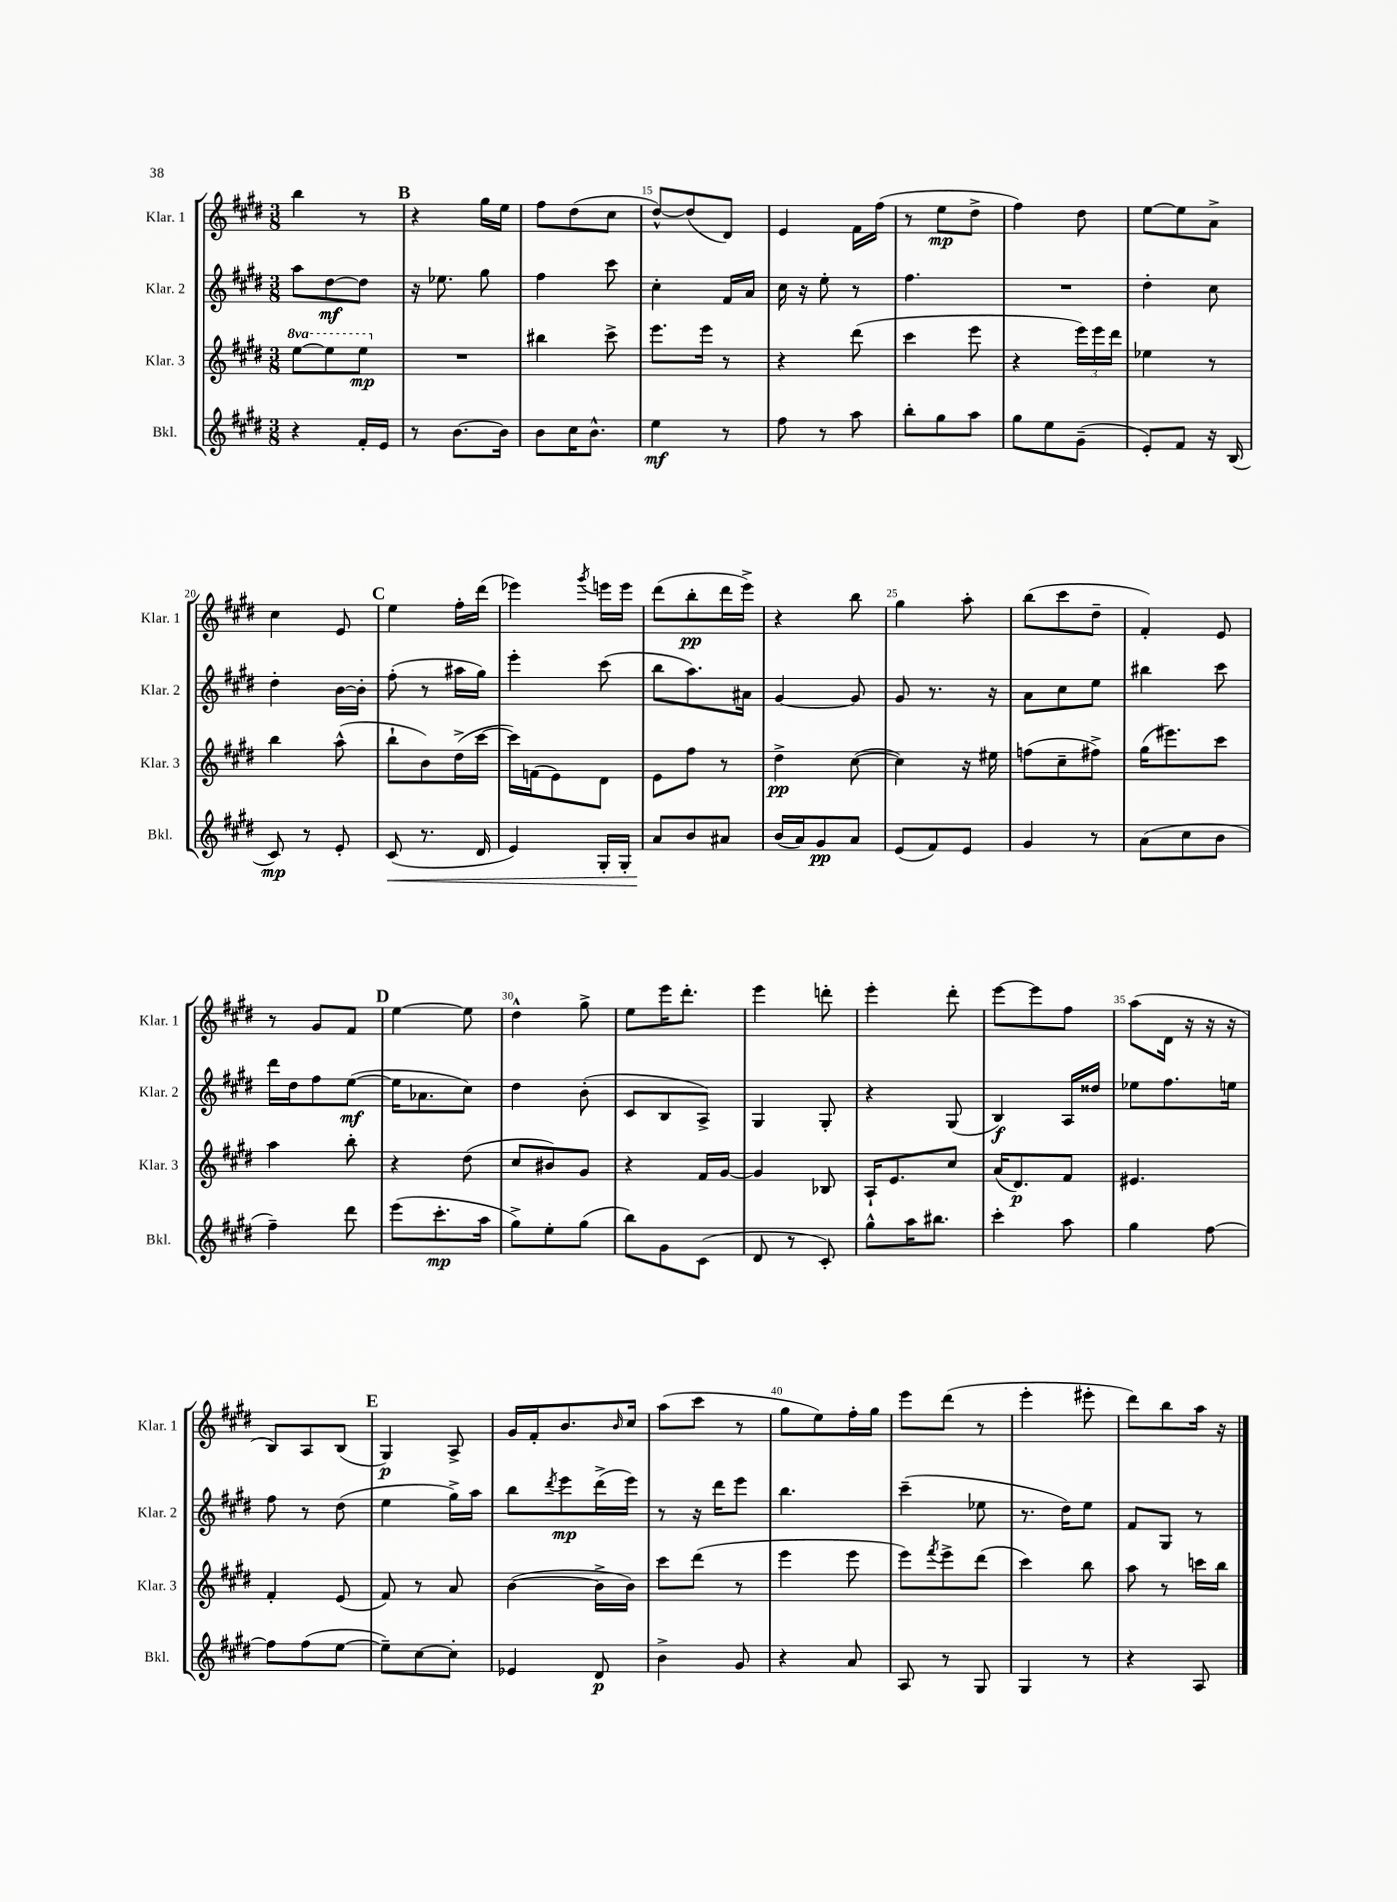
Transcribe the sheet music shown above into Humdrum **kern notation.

**kern	**dynam	**kern	**dynam	**kern	**dynam	**kern	**dynam
*part4	*part4	*part3	*part3	*part2	*part2	*part1	*part1
*staff4	*staff4	*staff3	*staff3	*staff2	*staff2	*staff1	*staff1
*I"Bkl.	*	*I"Klar. 3	*	*I"Klar. 2	*	*I"Klar. 1	*
*I'Bkl.	*	*I'Klar. 3	*	*I'Klar. 2	*	*I'Klar. 1	*
*clefG2	*	*clefG2	*	*clefG2	*	*clefG2	*
*k[f#c#g#d#]	*	*k[f#c#g#d#]	*	*k[f#c#g#d#]	*	*k[f#c#g#d#]	*
*M3/8	*	*M3/8	*	*M3/8	*	*M3/8	*
*	*	*8va	*	*	*	*	*
=12	=12	=12	=12	=12	=12	=12	=12
4r	.	[8eee\L	.	8aa\L	.	4bb\	.
.	.	8eee\]	.	[8dd#\	mf	.	.
16f#'/LL	.	8eee\J	mp	8dd#\J]	.	8r	.
16e/JJ	.	.	.	.	.	.	.
!!LO:REH:place=s1:t=B
=13	=13	=13	=13	=13	=13	=13	=13
*	*	*X8va	*	*	*	*	*
8r	.	4.r	.	16r	.	4r	.
.	.	.	.	8.ee-X\	.	.	.
[8.b\L	.	.	.	.	.	.	.
.	.	.	.	8gg#\	.	16gg#\LL	.
16b\Jk]	.	.	.	.	.	16ee\JJ	.
=14	=14	=14	=14	=14	=14	=14	=14
8b\L	.	4bb#X\	.	4ff#\	.	8ff#\L	.
16cc#\K	.	.	.	.	.	(8dd#\	.
8.b^^\J	.	.	.	.	.	.	.
.	.	8ccc#^\	.	8ccc#\	.	8cc#\J	.
=15	=15	=15	=15	=15	=15	=15	=15
4ee\	mf	8.eee\L	.	4cc#'\	.	[8dd#^^/L)	.
.	.	.	.	.	.	(8dd#/]	.
.	.	16eee\Jk	.	.	.	.	.
8r	.	8r	.	16f#/LL	.	8d#/J)	.
.	.	.	.	16a/JJ	.	.	.
=16	=16	=16	=16	=16	=16	=16	=16
8ff#\	.	4r	.	16cc#\	.	4e/	.
.	.	.	.	16r	.	.	.
8r	.	.	.	8ee'\	.	.	.
8aa\	.	(8ddd#\	.	8r	.	16f#\LL	.
.	.	.	.	.	.	(16ff#\JJ	.
=17	=17	=17	=17	=17	=17	=17	=17
8bb'\L	.	4ccc#\	.	4.ff#\	.	8r	.
8gg#\	.	.	.	.	.	8ee\L	mp
8aa\J	.	8eee\	.	.	.	8dd#^\J	.
=18	=18	=18	=18	=18	=18	=18	=18
8gg#\L	.	4r	.	4.r	.	4ff#\)	.
8ee\	.	.	.	.	.	.	.
(8g#~\J	.	24eee\LL)	.	.	.	8dd#\	.
.	.	24eee\	.	.	.	.	.
.	.	24ddd#\JJ	.	.	.	.	.
=19	=19	=19	=19	=19	=19	=19	=19
8e'/L)	.	4ee-X\	.	4dd#'\	.	[8ee\L	.
8f#/J	.	.	.	.	.	8ee\]	.
16r	.	8r	.	8cc#\	.	8a^\J	.
(16B/	.	.	.	.	.	.	.
!!LO:LB:g=z
=20	=20	=20	=20	=20	=20	=20	=20
8c#/)	mp	4bb\	.	4dd#'\	.	4cc#\	.
8r	.	.	.	.	.	.	.
8e'/	.	(8aa^^\	.	[16b\LL	.	8e/	.
.	.	.	.	16b'\JJ]	.	.	.
!!LO:REH:place=s1:t=C
=21	=21	=21	=21	=21	=21	=21	=21
!	!LO:HP:b	!	!	!	!	!	!
(8c#/	<	8bb`\L	.	(8ff#'\	.	4ee\	.
8.r	.	8b\)	.	8r	.	.	.
.	.	(16dd#^\L	.	16aa#X\LL	.	16ff#'\LL	.
16d#/	.	[16ccc#\JJ	.	16gg#\JJ)	.	(16ddd#\JJ	.
=22	=22	=22	=22	=22	=22	=22	=22
4e/)	.	16ccc#\LL])	.	4eee'\	.	4eee-X\)	.
.	.	(16fn\J	.	.	.	.	.
.	.	8e\)	.	.	.	.	.
.	.	.	.	.	.	8qggg#/	.
16G#'/LL	.	8d#\J	.	(8ccc#\	.	16eeen\LL	.
16G#'/JJ	.	.	.	.	.	16eee\JJ	.
=23	=23	=23	=23	=23	=23	=23	=23
8a/L	.	8e\L	.	8bb\L	.	(8ddd#\L	.
8b/	[	8ff#\J	.	8.aa\)	.	8bb'\	pp
8a#X/J	.	8r	.	.	.	16ddd#\L	.
.	.	.	.	16a#X\Jk	.	16eee^\JJ)	.
=24	=24	=24	=24	=24	=24	=24	=24
(16b/LL	.	4dd#^\	pp	[4g#/	.	4r	.
16a/J)	.	.	.	.	.	.	.
8g#/	pp	.	.	.	.	.	.
8a/J	.	([8cc#\	.	8g#/]	.	8bb\	.
=25	=25	=25	=25	=25	=25	=25	=25
(8e/L	.	4cc#\])	.	8g#/	.	4gg#\	.
8f#/)	.	.	.	8.r	.	.	.
8e/J	.	16r	.	.	.	8aa'\	.
.	.	16ee#X\	.	16r	.	.	.
=26	=26	=26	=26	=26	=26	=26	=26
4g#/	.	(8ffn\L	.	8a\L	.	(8bb\L	.
.	.	8cc#~\	.	8cc#\	.	8ccc#\	.
8r	.	8ff#X^\J)	.	8ee\J	.	8dd#~\J	.
=27	=27	=27	=27	=27	=27	=27	=27
(8a\L	.	(16gg#\KL	.	4bb#X\	.	4f#'/)	.
.	.	8.eee#X\)	.	.	.	.	.
8cc#\	.	.	.	.	.	.	.
8b\J	.	8ccc#\J	.	8ccc#\	.	8e/	.
!!LO:LB:g=z
=28	=28	=28	=28	=28	=28	=28	=28
4ff#~\)	.	4aa\	.	16ddd#\LL	.	8r	.
.	.	.	.	16dd#\J	.	.	.
.	.	.	.	8ff#\	.	8g#/L	.
8ddd#\	.	8bb'\	.	([8ee\J	mf	8f#/J	.
!!LO:REH:place=s1:t=D
=29	=29	=29	=29	=29	=29	=29	=29
(8eee\L	.	4r	.	16ee\KL]	.	[4ee\	.
.	.	.	.	8.a-X\	.	.	.
8.ccc#'\	mp	.	.	.	.	.	.
.	.	(8dd#\	.	8cc#\J)	.	8ee\]	.
16aa\Jk	.	.	.	.	.	.	.
=30	=30	=30	=30	=30	=30	=30	=30
8gg#^\L)	.	8cc#/L	.	4dd#\	.	4dd#^^\	.
8ee'\	.	8b#X/)	.	.	.	.	.
(8gg#\J	.	8g#/J	.	(8b'\	.	8gg#^\	.
=31	=31	=31	=31	=31	=31	=31	=31
8bb\L)	.	4r	.	8c#/L	.	8ee\L	.
8g#\	.	.	.	8B/	.	16eee\K	.
.	.	.	.	.	.	8.ddd#'\J	.
(8c#\J	.	16f#/LL	.	8A^/J)	.	.	.
.	.	[16g#/JJ	.	.	.	.	.
=32	=32	=32	=32	=32	=32	=32	=32
8d#/	.	4g#/]	.	4G#/	.	4eee\	.
8r	.	.	.	.	.	.	.
8c#'/)	.	8B-X/	.	8G#'/	.	8dddn'\	.
=33	=33	=33	=33	=33	=33	=33	=33
8gg#^^\L	.	16A`/KL	.	4r	.	4eee'\	.
.	.	8.e/	.	.	.	.	.
16aa\K	.	.	.	.	.	.	.
8.bb#X\J	.	.	.	.	.	.	.
.	.	8cc#/J	.	(8G#/	.	8ddd#'\	.
=34	=34	=34	=34	=34	=34	=34	=34
4ccc#'\	.	(16a/KL	.	4B/)	f	[8eee\L	.
.	.	8.d#/)	p	.	.	.	.
.	.	.	.	.	.	8eee\]	.
8aa\	.	8f#/J	.	16A/LL	.	8ff#\J	.
.	.	.	.	16dd##X/JJ	.	.	.
=35	=35	=35	=35	=35	=35	=35	=35
4gg#\	.	4.e#X/	.	8ee-X\L	.	(8aa\L	.
.	.	.	.	8.ff#\	.	16d#\Jk	.
.	.	.	.	.	.	16r	.
[8ff#\	.	.	.	.	.	16r	.
.	.	.	.	16een\Jk	.	16r	.
!!LO:LB:g=z
=36	=36	=36	=36	=36	=36	=36	=36
8ff#\L]	.	4f#'/	.	8ff#\	.	8B/L)	.
(8ff#\	.	.	.	8r	.	8A/	.
[8ee\J	.	(8e/	.	(8dd#\	.	(8B/J	.
!!LO:REH:place=s1:t=E
=37	=37	=37	=37	=37	=37	=37	=37
8ee~\L])	.	8f#/)	.	4ee\	.	4G#/)	p
[8cc#\	.	8r	.	.	.	.	.
8cc#'\J]	.	8a/	.	16gg#^\LL)	.	8A^/	.
.	.	.	.	16aa\JJ	.	.	.
=38	=38	=38	=38	=38	=38	=38	=38
4e-X/	.	([4b\	.	8bb\L	.	16g#/LL	.
.	.	.	.	.	.	16f#'/J	.
.	.	.	.	8qddd#/	.	.	.
.	.	.	.	8eee\	mp	8.b/	.
8d#/	p	16b^\LL]	.	(16ddd#^\L	.	.	.
.	.	.	.	.	.	16qqb/	.
.	.	16b\JJ)	.	16eee\JJ)	.	16cc#/Jk	.
=39	=39	=39	=39	=39	=39	=39	=39
4b^\	.	8ccc#\L	.	8r	.	(8aa\L	.
.	.	(8ddd#\J	.	16r	.	8ccc#\J	.
.	.	.	.	16ddd#\KL	.	.	.
8g#/	.	8r	.	8eee\J	.	8r	.
=40	=40	=40	=40	=40	=40	=40	=40
4r	.	4eee\	.	4.bb\	.	8gg#\L	.
.	.	.	.	.	.	8ee\)	.
8a/	.	8eee\	.	.	.	16ff#'\L	.
.	.	.	.	.	.	16gg#\JJ	.
=41	=41	=41	=41	=41	=41	=41	=41
8A/	.	8eee\L)	.	(4ccc#~\	.	8eee\L	.
.	.	8qfff#/	.	.	.	.	.
8r	.	8eee^\	.	.	.	(8ddd#\J	.
8G#/	.	(8ddd#\J	.	8ee-X\	.	8r	.
=42	=42	=42	=42	=42	=42	=42	=42
4G#/	.	4ccc#\)	.	8.r	.	4eee'\	.
.	.	.	.	16dd#\KL)	.	.	.
8r	.	8bb\	.	8ee\J	.	8eee#X'\	.
=43	=43	=43	=43	=43	=43	=43	=43
4r	.	8aa\	.	8f#/L	.	8ddd#\L)	.
.	.	8r	.	8G#/J	.	8bb\	.
8A/	.	16cccn\LL	.	8r	.	16aa\Jk	.
.	.	16bb\JJ	.	.	.	16r	.
==	==	==	==	==	==	==	==
*-	*-	*-	*-	*-	*-	*-	*-
